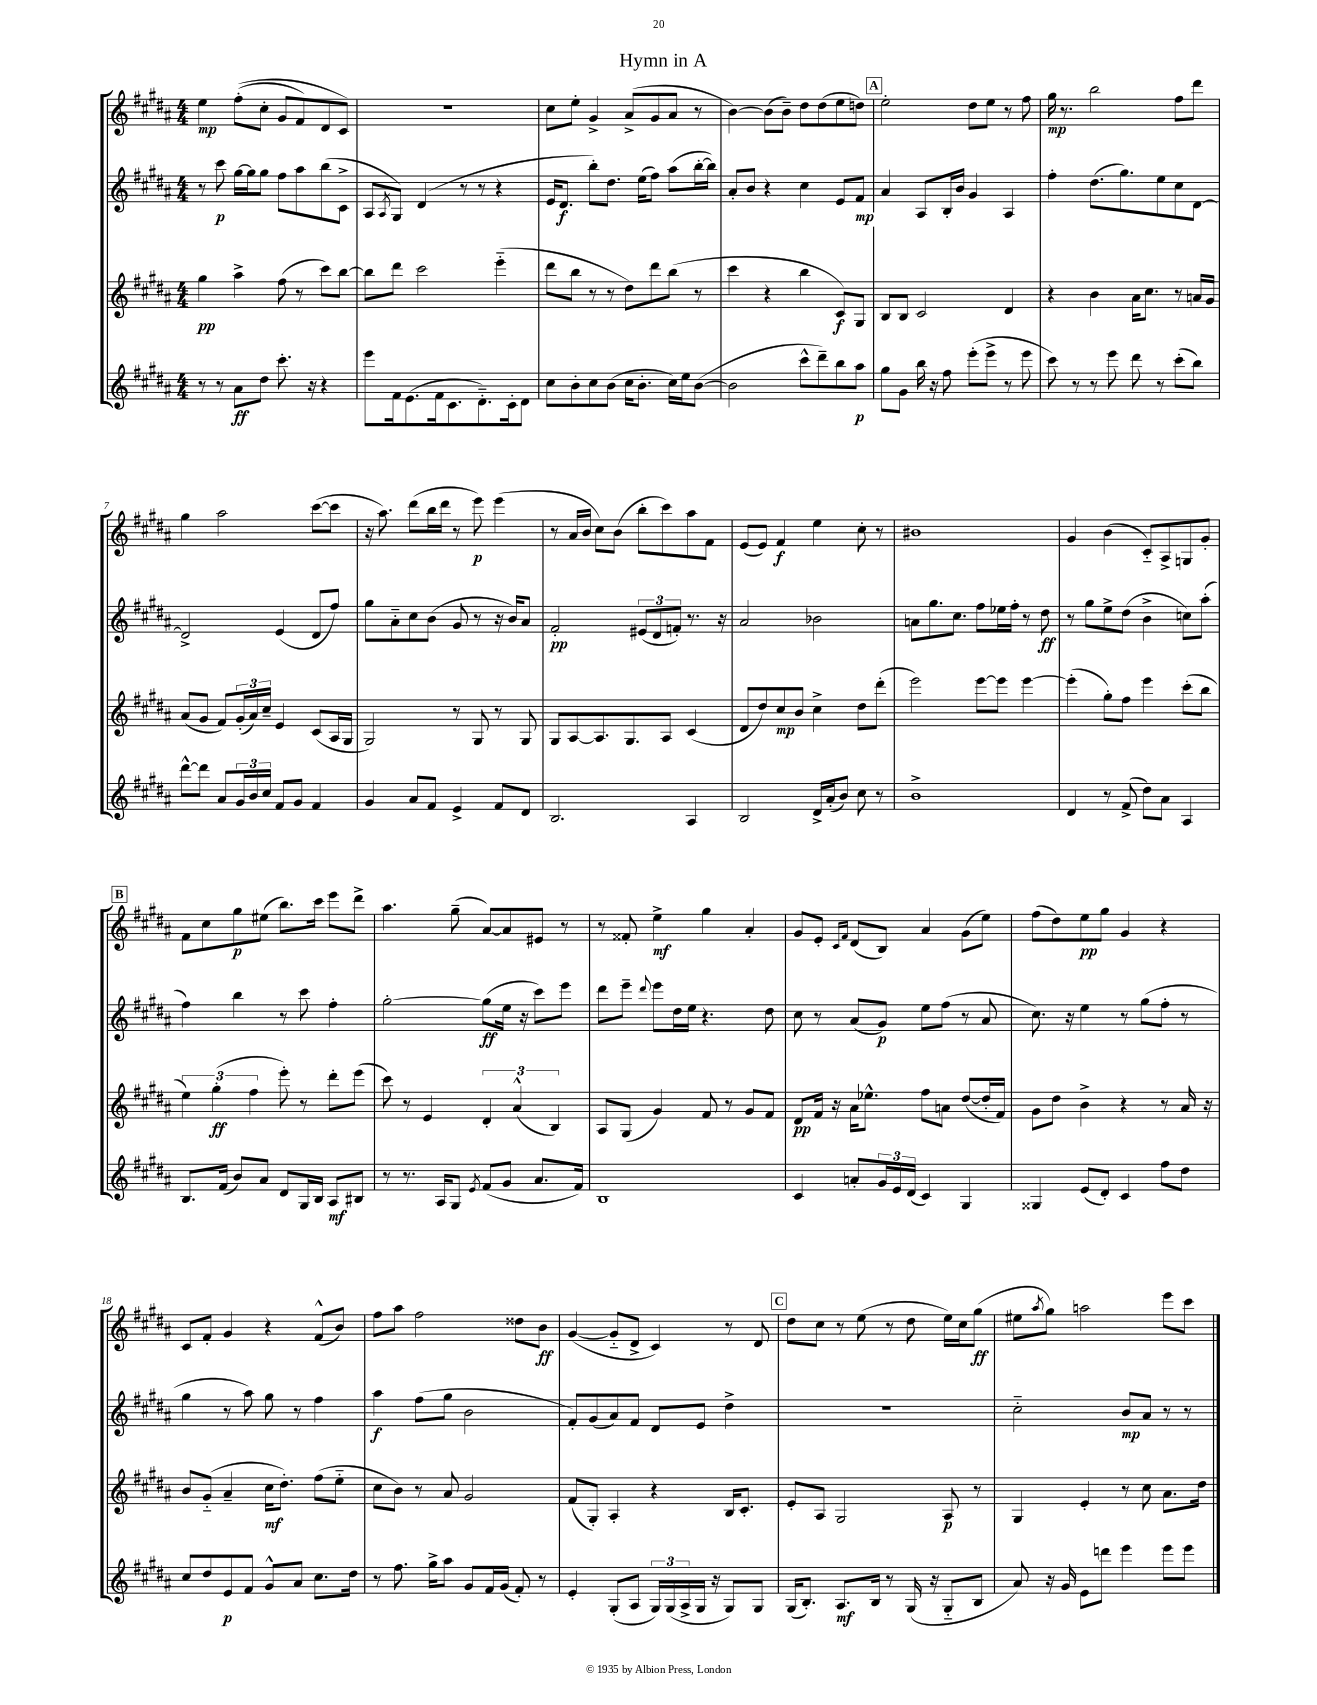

**kern	**dynam	**kern	**dynam	**kern	**dynam	**kern	**dynam
*part4	*part4	*part3	*part3	*part2	*part2	*part1	*part1
*staff4	*staff4	*staff3	*staff3	*staff2	*staff2	*staff1	*staff1
*clefG2	*	*clefG2	*	*clefG2	*	*clefG2	*
*k[f#c#g#d#a#]	*	*k[f#c#g#d#a#]	*	*k[f#c#g#d#a#]	*	*k[f#c#g#d#a#]	*
*M4/4	*	*M4/4	*	*M4/4	*	*M4/4	*
=1	=1	=1	=1	=1	=1	=1	=1
8r	.	4gg#\	pp	8r	.	4ee\	mp
8r	.	.	.	8ccc#\	p	.	.
8a#\L	ff	4aa#^\	.	[16gg#\LL	.	((8ff#'\L	.
.	.	.	.	16gg#\J]	.	.	.
8dd#\J	.	.	.	8gg#\J	.	8cc#'\J	.
8.ccc#'\	.	(8ff#\	.	8ff#\L	.	8g#/L	.
.	.	8r	.	8aa#\	.	8f#/)	.
16r	.	.	.	.	.	.	.
4r	.	8ccc#\L)	.	(8bb\	.	8d#/	.
.	.	[8bb\J	.	8c#^\J	.	8c#/J)	.
=2	=2	=2	=2	=2	=2	=2	=2
8eee\L	.	8bb\L]	.	8A#/L	.	1r	.
.	.	.	.	8qA#/	.	.	.
16f#\k	.	8ddd#\J	.	8G#/J)	.	.	.
(8.e\	.	.	.	.	.	.	.
.	.	2ccc#\	.	(4d#/	.	.	.
16f#\k	.	.	.	.	.	.	.
8.c#\	.	.	.	.	.	.	.
.	.	.	.	8r	.	.	.
8.d#\)	.	.	.	8r	.	.	.
.	.	(4eee\	.	4r	.	.	.
16c#'\k	.	.	.	.	.	.	.
8d#\J	.	.	.	.	.	.	.
=3	=3	=3	=3	=3	=3	=3	=3
8cc#\L	.	8ddd#\L	.	16e/KL	.	8cc#\L	.
.	.	.	.	8.d#/J	f	.	.
8b'\	.	8bb\J	.	.	.	8ee'\J	.
8cc#\	.	8r	.	8bb'\L)	.	4g#^/	.
(8b\J	.	8r	.	8.dd#\J	.	.	.
16cc#\KL	.	8dd#\L)	.	.	.	(8a#^/L	.
8.b'\J	.	.	.	(16ee\KL	.	.	.
.	.	8ddd#\	.	8ff#\J)	.	8g#/	.
16cc#\LL)	.	(8bb\J	.	(8aa#\L	.	8a#/J	.
16ee\J	.	.	.	.	.	.	.
([8b\J	.	8r	.	[16bb'\L	.	8r	.
.	.	.	.	16bb\JJ])	.	.	.
=4	=4	=4	=4	=4	=4	=4	=4
2b\]	.	4ccc#\	.	8a#'/L	.	[4b\)	.
.	.	.	.	8b/J	.	.	.
.	.	4r	.	4r	.	(8b\L]	.
.	.	.	.	.	.	8b~\J)	.
8ccc#^^\L	.	4bb\	.	4cc#\	.	8dd#\L	.
8ddd#~\)	.	.	.	.	.	(8dd#\	.
8bb\	.	8c#/L)	f	8e/L	.	8ee\	.
8aa#\J	p	8G#/J	.	8f#/J	mp	8ddn\J)	.
!!LO:REH:place=s1:t=A
=5	=5	=5	=5	=5	=5	=5	=5
8gg#\L	.	8B/L	.	4a#/	.	2ee'\	.
8g#\J	.	8B/J	.	.	.	.	.
16bb\	.	2c#/	.	8A#/L	.	.	.
16r	.	.	.	.	.	.	.
8ff#\	.	.	.	16B'/L	.	.	.
.	.	.	.	16b/JJ	.	.	.
(8eee'\L	.	.	.	4g#/	.	8dd#\L	.
8eee^\J	.	.	.	.	.	8ee\J	.
8r	.	4d#/	.	4A#/	.	8r	.
8eee\	.	.	.	.	.	8ff#\	.
=6	=6	=6	=6	=6	=6	=6	=6
8ccc#\)	.	4r	.	4ff#'\	.	16gg#\	mp
.	.	.	.	.	.	8.r	.
8r	.	.	.	.	.	.	.
8r	.	4b\	.	(8.dd#\L	.	2bb\	.
8eee\	.	.	.	.	.	.	.
.	.	.	.	8.gg#\)	.	.	.
8ddd#\	.	16a#\KL	.	.	.	.	.
.	.	8.cc#\J	.	.	.	.	.
8r	.	.	.	8ee\	.	.	.
(8ccc#'\L	.	8r	.	8cc#\	.	8ff#\L	.
8bb\J)	.	16an/LL	.	[8d#\J	.	8ddd#\J	.
.	.	16g#/JJ	.	.	.	.	.
!!LO:LB:g=z
=7	=7	=7	=7	=7	=7	=7	=7
[8ddd#^^\L	.	(8a#/L	.	2d#^/]	.	4gg#\	.
8ddd#\J]	.	8g#/J	.	.	.	.	.
8a#/L	.	8f#/L)	.	.	.	2aa#\	.
24g#/L	.	(24g#'/L	.	.	.	.	.
24b/	.	24a#/)	.	.	.	.	.
24cc#/JJ	.	24cc#~/JJ	.	.	.	.	.
8f#/L	.	4e/	.	(4e/	.	.	.
8g#/J	.	.	.	.	.	.	.
4f#/	.	(8c#/L	.	8d#/L	.	([8ccc#\L	.
.	.	16A#/L	.	8ff#/J)	.	8ccc#\J]	.
.	.	16G#/JJ	.	.	.	.	.
=8	=8	=8	=8	=8	=8	=8	=8
4g#/	.	2G#/)	.	8gg#\L	.	16r	.
.	.	.	.	.	.	8.aa#\)	.
.	.	.	.	8a#\	.	.	.
8a#/L	.	.	.	8cc#\	.	(8ddd#\L	.
8f#/J	.	.	.	(8b\J	.	16bb\L	.
.	.	.	.	.	.	16ddd#\JJ	.
4e^/	.	8r	.	8g#/	.	8r	.
.	.	8G#/	.	8r	.	8eee\)	p
8f#/L	.	8r	.	16r	.	(4eee\	.
.	.	.	.	16b/KL)	.	.	.
8d#/J	.	8G#/	.	8a#/J	.	.	.
=9	=9	=9	=9	=9	=9	=9	=9
2.B/	.	8G#/L	.	2f#'/	pp	8r	.
.	.	[8A#/	.	.	.	16a#/LL	.
.	.	.	.	.	.	16b/JJ	.
.	.	8.A#/]	.	.	.	8cc#\L)	.
.	.	.	.	.	.	(8b\J	.
.	.	8.G#/	.	.	.	.	.
.	.	.	.	(12e#X/L	.	8bb'\L	.
.	.	.	.	12d#/	.	.	.
.	.	8A#/J	.	.	.	8ccc#\)	.
.	.	.	.	12fn'/J)	.	.	.
4A#/	.	(4c#/	.	8.r	.	8aa#\	.
.	.	.	.	.	.	8f#\J	.
.	.	.	.	16r	.	.	.
=10	=10	=10	=10	=10	=10	=10	=10
2B/	.	8d#/L	.	2a#/	.	(8e/L	.
.	.	8dd#/)	.	.	.	8e/J)	.
.	.	8cc#/	mp	.	.	4f#/	f
.	.	8b/J	.	.	.	.	.
16d#^/LL	.	4cc#^\	.	2b-X\	.	4ee\	.
(16a#'/J	.	.	.	.	.	.	.
8b/J)	.	.	.	.	.	.	.
8cc#\	.	8dd#\L	.	.	.	8cc#'\	.
8r	.	(8ddd#'\J	.	.	.	8r	.
=11	=11	=11	=11	=11	=11	=11	=11
1b^	.	2eee\)	.	8an\L	.	1b#X	.
.	.	.	.	8.gg#\	.	.	.
.	.	.	.	8.cc#\J	.	.	.
.	.	[8eee\L	.	8ff#\L	.	.	.
.	.	8eee\J]	.	16ee-X\L	.	.	.
.	.	.	.	16ff#'\JJ	.	.	.
.	.	[4eee\	.	8r	.	.	.
.	.	.	.	8dd#\	ff	.	.
=12	=12	=12	=12	=12	=12	=12	=12
4d#/	.	(4eee'\]	.	8r	.	4g#/	.
.	.	.	.	8gg#\L	.	.	.
8r	.	8gg#'\L)	.	8ee^\	.	(4b\	.
(8f#^/	.	8ff#\J	.	(8dd#\J	.	.	.
8dd#\L)	.	4eee\	.	4b^\	.	8c#/L)	.
8a#\J	.	.	.	.	.	8A#^/	.
4A#/	.	(8ccc#'\L	.	8ccn\L)	.	8Gn/	.
.	.	8bb\J	.	(8aa#'\J	.	8g#'/J	.
!!LO:LB:g=z
!!LO:REH:place=s1:t=B
=13	=13	=13	=13	=13	=13	=13	=13
8.B/L	.	6ee\)	.	4ff#\)	.	8f#\L	.
.	.	.	.	.	.	8cc#\	.
.	.	(6gg#'\	ff	.	.	.	.
(16f#/Jk	.	.	.	.	.	.	.
8b/L)	.	.	.	4bb\	.	8gg#\	p
.	.	6ff#\	.	.	.	.	.
8a#/J	.	.	.	.	.	(8ee#X\J	.
8d#/L	.	8eee'\)	.	8r	.	8.bb\L)	.
16G#/L	.	8r	.	8ccc#\	.	.	.
16B/JJ	.	.	.	.	.	16ccc#\Jk	.
8A#/L	mf	8ddd#'\L	.	4ff#'\	.	8eee\L	.
8B#X/J	.	(8eee\J	.	.	.	8ddd#^\J	.
=14	=14	=14	=14	=14	=14	=14	=14
8r	.	8ccc#\)	.	[2gg#'\	.	4.aa#\	.
8.r	.	8r	.	.	.	.	.
.	.	4e/	.	.	.	.	.
16A#/KL	.	.	.	.	.	.	.
8G#/J	.	.	.	.	.	(8gg#~\	.
8qe/	.	.	.	.	.	.	.
(8f#/L	.	6d#'/	.	(8gg#\L]	ff	[8a#/L)	.
8g#/J	.	.	.	16ee\Jk	.	8a#/]	.
.	.	(6a#^^/	.	.	.	.	.
.	.	.	.	16r	.	.	.
8.a#/L	.	.	.	8ccc#\L)	.	8e#X/J	.
.	.	6B/)	.	.	.	.	.
.	.	.	.	8eee\J	.	8r	.
16f#/Jk)	.	.	.	.	.	.	.
=15	=15	=15	=15	=15	=15	=15	=15
1B	.	8A#/L	.	8ddd#\L	.	8r	.
.	.	(8G#/J	.	8eee~\J	.	8f##X'/	.
.	.	.	.	8qqddd#/	.	.	.
.	.	4g#/)	.	8eee\L	.	4ee^\	mf
.	.	.	.	16dd#\L	.	.	.
.	.	.	.	16ee\JJ	.	.	.
.	.	8f#/	.	4.r	.	4gg#\	.
.	.	8r	.	.	.	.	.
.	.	8g#/L	.	.	.	4a#'/	.
.	.	8f#/J	.	8dd#\	.	.	.
=16	=16	=16	=16	=16	=16	=16	=16
4c#/	.	8d#/L	pp	8cc#\	.	8g#/L	.
.	.	16f#/Jk	.	8r	.	8e'/J	.
.	.	16r	.	.	.	.	.
.	.	.	.	.	.	16qqc#/LL	.
.	.	.	.	.	.	16qqf#/JJ	.
8an'/L	.	16a#\KL	.	(8a#/L	.	(8d#/L	.
.	.	8.ee-X^^\J	.	.	.	.	.
24g#/L	.	.	.	8g#/J)	p	8B/J)	.
24e/	.	.	.	.	.	.	.
(24d#/JJ	.	.	.	.	.	.	.
4c#/)	.	8ff#\L	.	8ee\L	.	4a#/	.
.	.	8an\J	.	(8ff#\J	.	.	.
4G#/	.	([8dd#/L	.	8r	.	(8g#\L	.
.	.	16dd#'/L]	.	8a#/	.	8ee\J)	.
.	.	16f#/JJ)	.	.	.	.	.
=17	=17	=17	=17	=17	=17	=17	=17
4G##X/	.	8g#\L	.	8.cc#\)	.	(8ff#\L	.
.	.	8dd#\J	.	.	.	8dd#\)	.
.	.	.	.	16r	.	.	.
(8e/L	.	4b^\	.	4ee\	.	8ee\	pp
8d#'/J)	.	.	.	.	.	8gg#\J	.
4c#/	.	4r	.	8r	.	4g#/	.
.	.	.	.	(8gg#\L	.	.	.
8ff#\L	.	8r	.	8ff#'\J	.	4r	.
8dd#\J	.	16a#/	.	8r	.	.	.
.	.	16r	.	.	.	.	.
!!LO:LB:g=z
=18	=18	=18	=18	=18	=18	=18	=18
8cc#/L	.	8b/L	.	4gg#\	.	8c#/L	.
8dd#/	.	(8g#/J	.	.	.	8f#'/J	.
8e/	p	4a#~/	.	8r	.	4g#/	.
8f#/J	.	.	.	8aa#\)	.	.	.
8g#^^/L	.	16cc#\KL	mf	8gg#\	.	4r	.
.	.	8.dd#'\J)	.	.	.	.	.
8a#/J	.	.	.	8r	.	.	.
8.cc#\L	.	(8ff#\L	.	4ff#\	.	(8f#^^/L	.
.	.	8ee\J	.	.	.	8b/J)	.
16dd#\Jk	.	.	.	.	.	.	.
=19	=19	=19	=19	=19	=19	=19	=19
8r	.	8cc#\L	.	4aa#\	f	8ff#\L	.
8.ff#\	.	8b\J)	.	.	.	8aa#\J	.
.	.	8r	.	(8ff#\L	.	2ff#\	.
16gg#^\KL	.	.	.	.	.	.	.
8aa#\J	.	8a#/	.	8gg#\J	.	.	.
8g#/L	.	2g#/	.	2b\	.	.	.
16f#/L	.	.	.	.	.	.	.
(16g#/JJ	.	.	.	.	.	.	.
8f#'/)	.	.	.	.	.	8dd##X\L	.
8r	.	.	.	.	.	8b\J	ff
=20	=20	=20	=20	=20	=20	=20	=20
4e'/	.	(8f#/L	.	8f#'/L)	.	([4g#/	.
.	.	8G#'/J)	.	(8g#/	.	.	.
(8G#'/L	.	4A#'/	.	8a#/)	.	8g#/L]	.
8A#/J	.	.	.	8f#/J	.	8d#^/J	.
24G#/LL)	.	4r	.	8d#/L	.	4c#/)	.
(24G#/	.	.	.	.	.	.	.
24A#^/	.	.	.	.	.	.	.
16G#/JJ	.	.	.	8e/J	.	.	.
16r	.	.	.	.	.	.	.
8G#/L)	.	16B/KL	.	4dd#^\	.	8r	.
.	.	8.c#'/J	.	.	.	.	.
8G#/J	.	.	.	.	.	8d#/	.
!!LO:REH:place=s1:t=C
=21	=21	=21	=21	=21	=21	=21	=21
(16G#/KL	.	8e'/L	.	1r	.	8dd#\L	.
8.B'/J)	.	.	.	.	.	.	.
.	.	8A#/J	.	.	.	8cc#\J	.
8.A#/L	mf	2G#/	.	.	.	8r	.
.	.	.	.	.	.	(8ee\	.
16B/Jk	.	.	.	.	.	.	.
8r	.	.	.	.	.	8r	.
(16G#/	.	.	.	.	.	8dd#\	.
16r	.	.	.	.	.	.	.
8G#/L	.	8A#/	p	.	.	16ee\LL)	.
.	.	.	.	.	.	16cc#\J	.
8B/J	.	8r	.	.	.	(8gg#\J	ff
=22	=22	=22	=22	=22	=22	=22	=22
8a#/)	.	4G#/	.	2cc#\	.	8ee#X\L	.
.	.	.	.	.	.	8qaa#/	.
16r	.	.	.	.	.	8gg#\J)	.
16g#/	.	.	.	.	.	.	.
8e\L	.	4e'/	.	.	.	2aan\	.
8dddn\J	.	.	.	.	.	.	.
4eee\	.	8r	.	8b/L	mp	.	.
.	.	8cc#\	.	8a#/J	.	.	.
8eee\L	.	8.a#\L	.	8r	.	8eee\L	.
8eee\J	.	.	.	8r	.	8ccc#\J	.
.	.	16dd#\Jk	.	.	.	.	.
==	==	==	==	==	==	==	==
*-	*-	*-	*-	*-	*-	*-	*-
